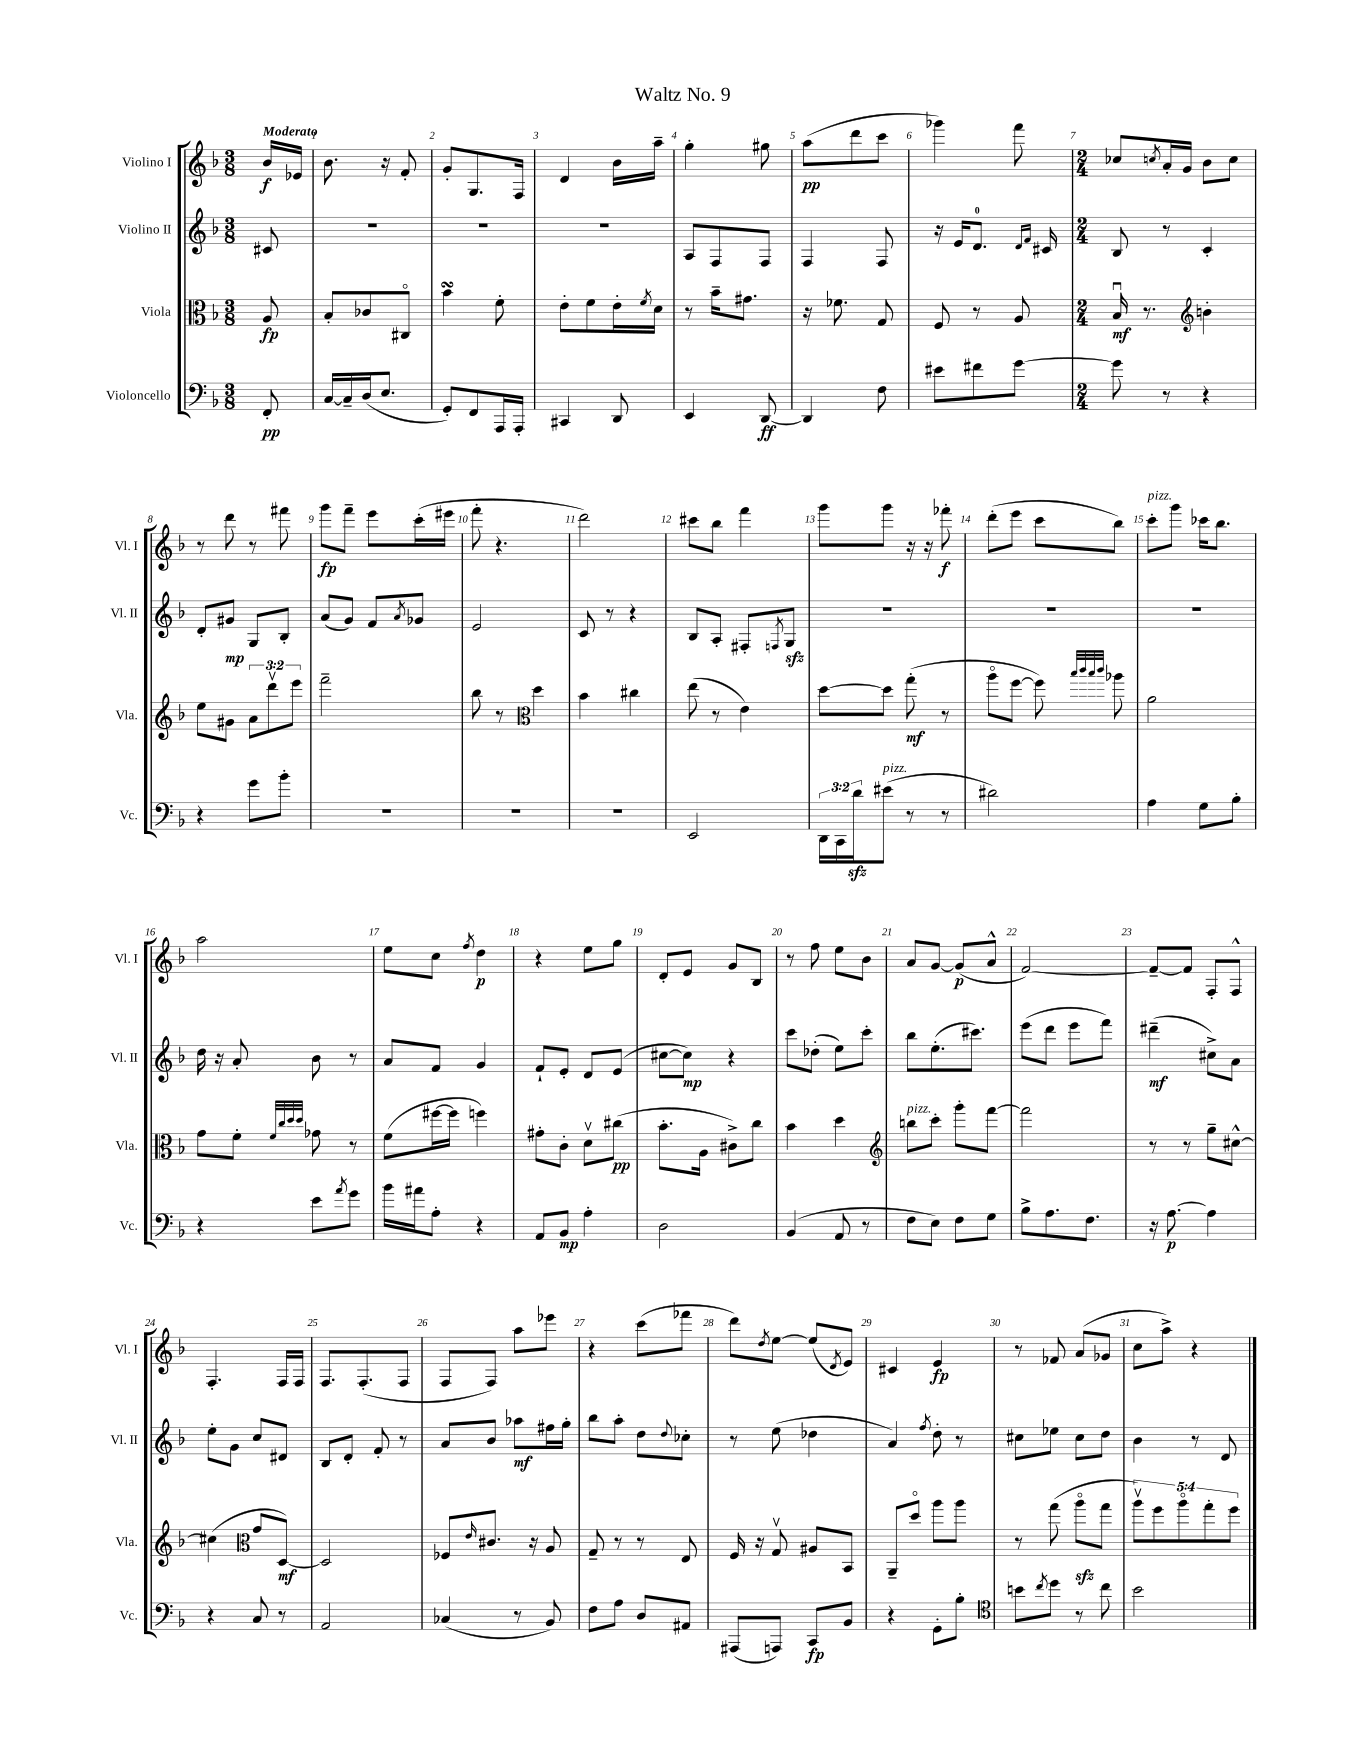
\header { title = "Waltz No. 9" }
<<
\new StaffGroup <<
\new Staff = "s0" \with { instrumentName = "Violino I" shortInstrumentName = "Vl. I" } {
    \clef treble \key f \major \numericTimeSignature \time 3/8 \partial 8 \tempo "Moderato"
    bes'16\f ees'16 |
    bes'8. r16 f'8-. |
    g'8-. g8. f16 |
    d'4 bes'16 a''16-- |
    g''4-. gis''8 |
    a''8\pp( d'''8 c'''8 |
    ges'''4) f'''8 |
    \numericTimeSignature \time 2/4 ces''8 \acciaccatura { c''8 } a'16-. g'16 bes'8 c''8 |
    r8 d'''8 r8 fis'''8 |
    g'''8\fp f'''8-- e'''8 c'''16-.( eis'''16 |
    f'''8-. r4. |
    d'''2) |
    cis'''8 bes''8 f'''4 |
    g'''8 g'''8 r16 r16 fes'''8-.\f |
    d'''8-.( e'''8 c'''8 bes''8) |
    c'''8-.^\markup { \italic "pizz." } g'''8 ces'''16 bes''8. |
    a''2 |
    e''8 c''8 \acciaccatura { f''8 } d''4\p |
    r4 e''8 g''8 |
    d'8-. e'8 g'8 bes8 |
    r8 f''8 e''8 bes'8 |
    a'8 g'8~ g'8\p( a'8-^ |
    f'2~) |
    f'8~-- f'8 f8-. f8-^ |
    f4.-. f16 f16 |
    f8. f8.-.( f8 |
    f8 f8) a''8 ees'''8 |
    r4 c'''8( fes'''8 |
    d'''8) \acciaccatura { d''8 } e''8~ e''8( \acciaccatura { d'8 } e'8) |
    cis'4 e'4\fp |
    r8 fes'8 a'8( ges'8 |
    c''8 a''8->) r4 \bar "|." |
}
\new Staff = "s1" \with { instrumentName = "Violino II" shortInstrumentName = "Vl. II" } {
    \clef treble \key f \major \numericTimeSignature \time 3/8 \partial 8
    cis'8 |
    R4. |
    R4. |
    R4. |
    a8 f8 f8 |
    f4 f8 |
    r16 e'16 d'8.-0 \grace { d'16 f'16 } cis'16 |
    \numericTimeSignature \time 2/4 bes8 r8 c'4-. |
    d'8-. gis'8\mp g8 bes8-. |
    a'8( g'8) f'8 \acciaccatura { a'8 } ges'8 |
    e'2 |
    c'8 r8 r4 |
    bes8 a8-. fis8-. \acciaccatura { f8 } g8\sfz |
    R2 |
    R2 |
    R2 |
    d''16 r16 a'8-. bes'8 r8 |
    a'8 f'8 g'4 |
    f'8-! e'8-. d'8 e'8( |
    cis''8~ cis''8\mp) r4 |
    c'''8 des''8-.( e''8) c'''8-. |
    bes''8 e''8.-.( cis'''8.) |
    e'''8( d'''8 e'''8 f'''8) |
    dis'''4--\mf( cis''8->) a'8 |
    e''8-. g'8 c''8 dis'8 |
    bes8 d'8-. f'8-. r8 |
    a'8 bes'8 aes''8\mf fis''16 g''16-. |
    bes''8 a''8-. d''8 \appoggiatura { d''8 } ces''8-. |
    r8 e''8( des''4 |
    a'4) \acciaccatura { f''8 } d''8-. r8 |
    cis''8 ees''8 cis''8 d''8 |
    bes'4 r8 d'8 \bar "|." |
}
\new Staff = "s2" \with { instrumentName = "Viola" shortInstrumentName = "Vla." } {
    \clef alto \key f \major \numericTimeSignature \time 3/8 \override Staff.TupletNumber.text = #tuplet-number::calc-fraction-text \partial 8
    a8\fp |
    bes8-. ces'8 cis8\flageolet |
    bes'4\turn f'8-. |
    e'8-. f'8 e'16-. \acciaccatura { f'8 } d'16 |
    r8 bes'16-- gis'8. |
    r16 fes'8. g8 |
    f8 r8 a8 |
    \numericTimeSignature \time 2/4 bes16\downbow\mf r8. \clef treble b'4-. |
    e''8 gis'8 \tuplet 3/2 { a'8 d'''8\upbow e'''8 } |
    f'''2-- |
    bes''8 r8 \clef alto d''4 |
    bes'4 cis''4 |
    e''8( r8 e'4) |
    d''8~ d''8 g''8-.\mf( r8 |
    a''8\flageolet f''8~ f''8) \grace { bes''32 c'''32 bes''32 c'''32 } aes''8 |
    a'2 |
    g'8 f'8-. \grace { f'32 c''32 d''32 d''32 } ges'8 r8 |
    f'8( fis''16~ fis''16 f''4) |
    gis'8-. c'8-. d'8\upbow cis''8\pp( |
    bes'8.-. a16 cis'8->) c''8 |
    bes'4 d''4 |
    \clef treble b''8^\markup { \italic "pizz." } c'''8-. g'''8-. f'''8~ |
    f'''2 |
    r8 r8 g''8-- cis''8~-^ |
    cis''4( \clef alto g'8 d8~\mf) |
    d2 |
    fes8 \grace { e'16 } cis'8. r16 a8 |
    g8-- r8 r8 e8 |
    f16 r16 g8\upbow ais8 bes,8 |
    a,8-- d''8\flageolet a''8 a''8 |
    r8 g''8( a''8\flageolet\sfz g''8 |
    \tuplet 5/4 { a''8\upbow) f''8 a''8\flageolet g''8-. f''8 } \bar "|." |
}
\new Staff = "s3" \with { instrumentName = "Violoncello" shortInstrumentName = "Vc." } {
    \clef bass \key f \major \numericTimeSignature \time 3/8 \override Staff.TupletNumber.text = #tuplet-number::calc-fraction-text \partial 8
    f,8-.\pp |
    c16~ c16-- d16( e8. |
    g,8-.) f,8 a,,16 a,,16-. |
    cis,4 d,8 |
    e,4 d,8~\ff |
    d,4 f8 |
    eis'8 fis'8 g'8~ |
    \numericTimeSignature \time 2/4 g'8 r8 r4 |
    r4 g'8 bes'8-. |
    R2 |
    R2 |
    R2 |
    e,2 |
    \tuplet 3/2 { d,16 c,16 d'16\sfz } eis'8^\markup { \italic "pizz." }( r8 r8 |
    dis'2) |
    a4 g8 bes8-. |
    r4 e'8 \acciaccatura { a'8 } g'8 |
    bes'16 ais'16 a8-. r4 |
    a,8 bes,8\mp a4-. |
    d2 |
    bes,4( a,8 r8 |
    f8 e8) f8 g8 |
    bes8-> a8. f8. |
    r16 a8.~\p a4 |
    r4 c8 r8 |
    a,2 |
    ces4( r8 bes,8) |
    f8 a8 d8 ais,8 |
    ais,,8( a,,8) c,8\fp bes,8 |
    r4 g,8-. bes8-. |
    \clef tenor b'8 \acciaccatura { c''8 } d''8 r8 c''8 |
    bes'2 \bar "|." |
}
>>
>>
\layout { \context { \Score \override BarNumber.break-visibility = ##(#f #t #t) barNumberVisibility = #all-bar-numbers-visible } }
